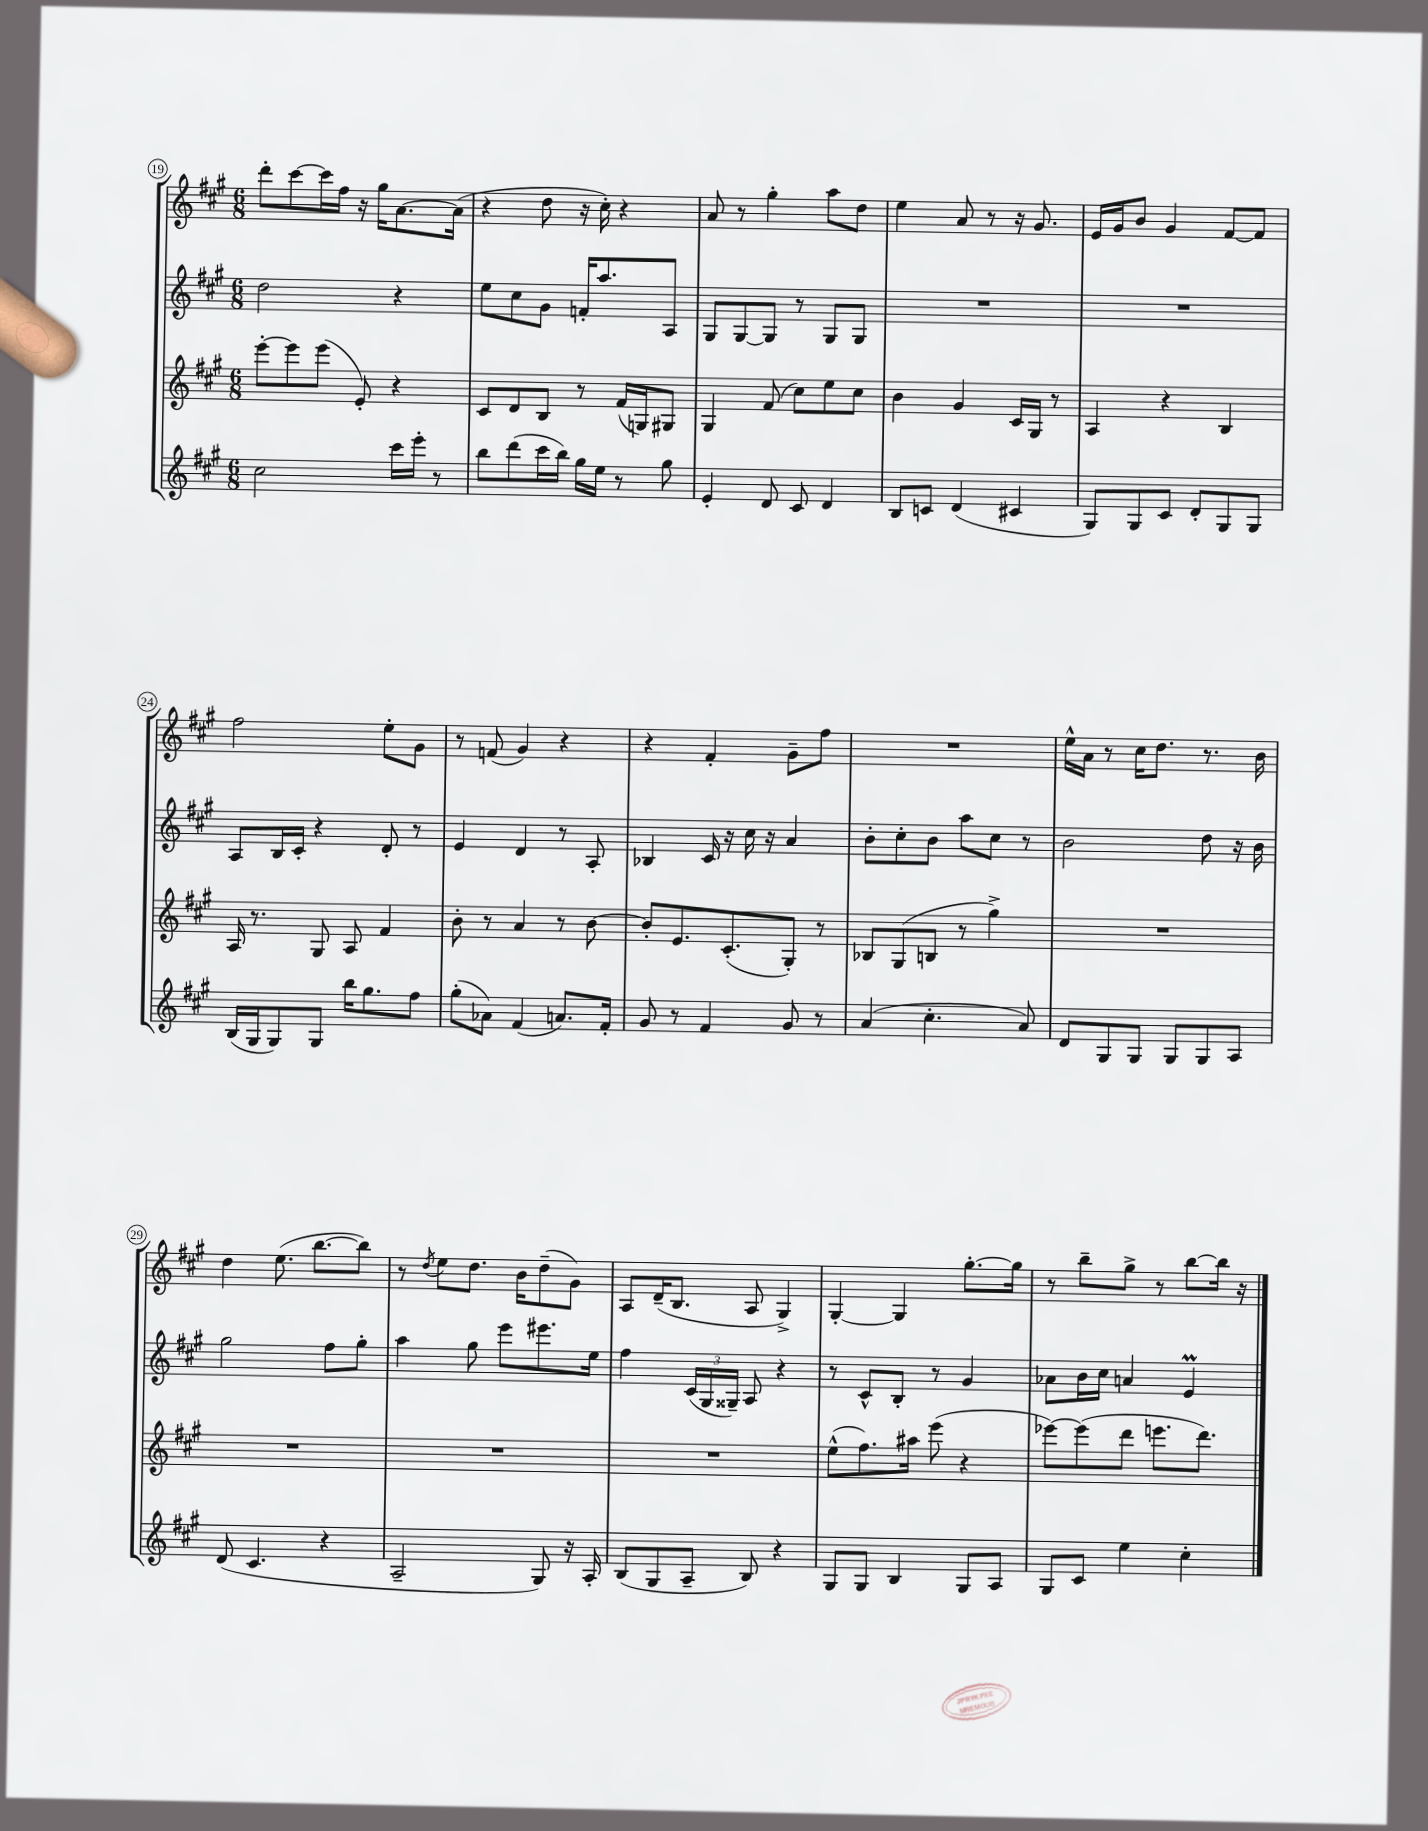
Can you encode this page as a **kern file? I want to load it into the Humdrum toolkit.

**kern	**kern	**kern	**kern
*staff4	*staff3	*staff2	*staff1
*clefG2	*clefG2	*clefG2	*clefG2
*k[f#c#g#]	*k[f#c#g#]	*k[f#c#g#]	*k[f#c#g#]
*M6/8	*M6/8	*M6/8	*M6/8
2cc#\	[8eee'\L	2dd\	8ddd'\L
.	8eee\]	.	[8ccc#\
.	(8eee\J	.	16ccc#\]L
.	.	.	16ff#\JJ
.	8e'/)	.	16r
.	.	.	16gg#\LK
16ccc#\LL	4r	4r	[8.a\
16eee'\JJ	.	.	.
8r	.	.	.
.	.	.	(16a\]Jk
=	=	=	=
8bb\L	8c#/L	8ee\L	4r
(8ddd\	8d/	8cc#\	.
16ccc#\L	8B/J	8g#\J	8dd\
16bb\JJ)	.	.	.
16gg#\LL	8r	16f'/LK	16r
16ee\JJ	.	8.aa/	16cc#'\)
8r	(16f#/LL	.	4r
.	16G/J)	.	.
8gg#\	8G#/J	8A/J	.
=	=	=	=
4e'/	4G#/	8G#/L	8a/
.	.	[8G#/	8r
8d/	(8f#/	8G#/]J	4gg#'\
8c#/	8cc#\L)	8r	.
4d/	8ee\	8G#/L	8aa\L
.	8cc#\J	8G#/J	8dd\J
=	=	=	=
8B/L	4b\	2.r	4ee\
8c/J	.	.	.
(4d/	4g#/	.	8a/
.	.	.	8r
4c#/	16c#/LL	.	16r
.	16G#/JJ	.	8.g#/
.	8r	.	.
=	=	=	=
8G#/L)	4A/	2.r	16e/LL
.	.	.	16g#/J
8G#/	.	.	8b/J
8c#/J	4r	.	4g#/
8d'/L	.	.	.
8G#/	4B/	.	[8f#/L
8G#/J	.	.	8f#/]J
=	=	=	=
(16B/LL	16A/	8A/L	2ff#\
16G#/J	8.r	.	.
8G#/)	.	16B/L	.
.	.	16c#'/JJ	.
8G#/J	8G#/	4r	.
16bb\LK	8A/	.	.
8.gg#\	.	.	.
.	4f#/	8d'/	8ee'\L
8ff#\J	.	8r	8g#\J
=	=	=	=
(8gg#'\L	8b'\	4e/	8r
8a-\J)	8r	.	(8f/
(4f#/	4a/	4d/	4g#/)
8.a/L)	8r	8r	4r
.	[8b\	8A'/	.
16f#'/Jk	.	.	.
=	=	=	=
8g#/	8b'/]L	4B-/	4r
8r	8.e/	.	.
4f#/	.	16c#/	4f#'/
.	(8.c#'/	16r	.
.	.	16cc#\	.
.	.	16r	.
8g#/	8G#'/J)	4a/	8g#~\L
8r	8r	.	8ff#\J
=	=	=	=
(4a/	8B-/L	8b'\L	2.r
.	(8G#/	8cc#'\	.
4.cc#'\	8B/J	8b\J	.
.	8r	8aa\L	.
.	4gg#^\)	8cc#\J	.
8a/)	.	8r	.
=	=	=	=
8d/L	2.r	2b\	16ee^^\LL
.	.	.	16a\JJ
8G#/	.	.	8r
8G#/J	.	.	16cc#\LK
.	.	.	8.dd\J
8G#/L	.	.	.
8G#/	.	8dd\	8.r
8A/J	.	16r	.
.	.	16b\	16b\
=	=	=	=
(8d/	2.r	2gg#\	4dd\
4.c#/	.	.	.
.	.	.	(8.ee\
.	.	.	[8.bb\L
4r	.	8ff#\L	.
.	.	8gg#'\J	8bb\]J)
=	=	=	=
2A~/	2.r	4aa\	8r
.	.	.	8qdd/
.	.	.	8ee\L
.	.	8gg#\	8.dd\J
.	.	8eee\L	.
.	.	.	16b\LK
8G#/)	.	8.eee#\	(8dd~\
16r	.	.	8g#\J)
16A'/	.	16ee\Jk	.
=	=	=	=
(8B/L	2.r	4ff#\	8A/L
8G#/	.	.	(16d~/K
.	.	.	8.B/J
8A~/J	.	(24c#/LL	.
.	.	24G#/	.
.	.	24G##~/JJ)	.
8B/)	.	8A/	8A/
4r	.	4r	4G#^/)
=	=	=	=
8G#/L	(8ee^^\L	8r	[4G#'/
8G#/J	8.ff#\)	8c#^^/L	.
4B/	.	8B'/J	4G#/]
.	16aa#\Jk	.	.
.	(8eee\	8r	.
8G#/L	4r	4g#/	[8.gg#'\L
8A/J	.	.	.
.	.	.	16gg#\]Jk
=	=	=	=
8G#/L	[8eee-\L)	8a-\L	8r
8c#/J	(8eee-\]	16b\L	8bb~\L
.	.	16cc#\JJ	.
4ee\	8ddd\J	4a/	8gg#^\J
.	8.eee\L	.	8r
4cc#'\	.	4e/	[8bb\L
.	8.ddd\J)	.	.
.	.	.	16bb\]Jk
.	.	.	16r
==	==	==	==
*-	*-	*-	*-
